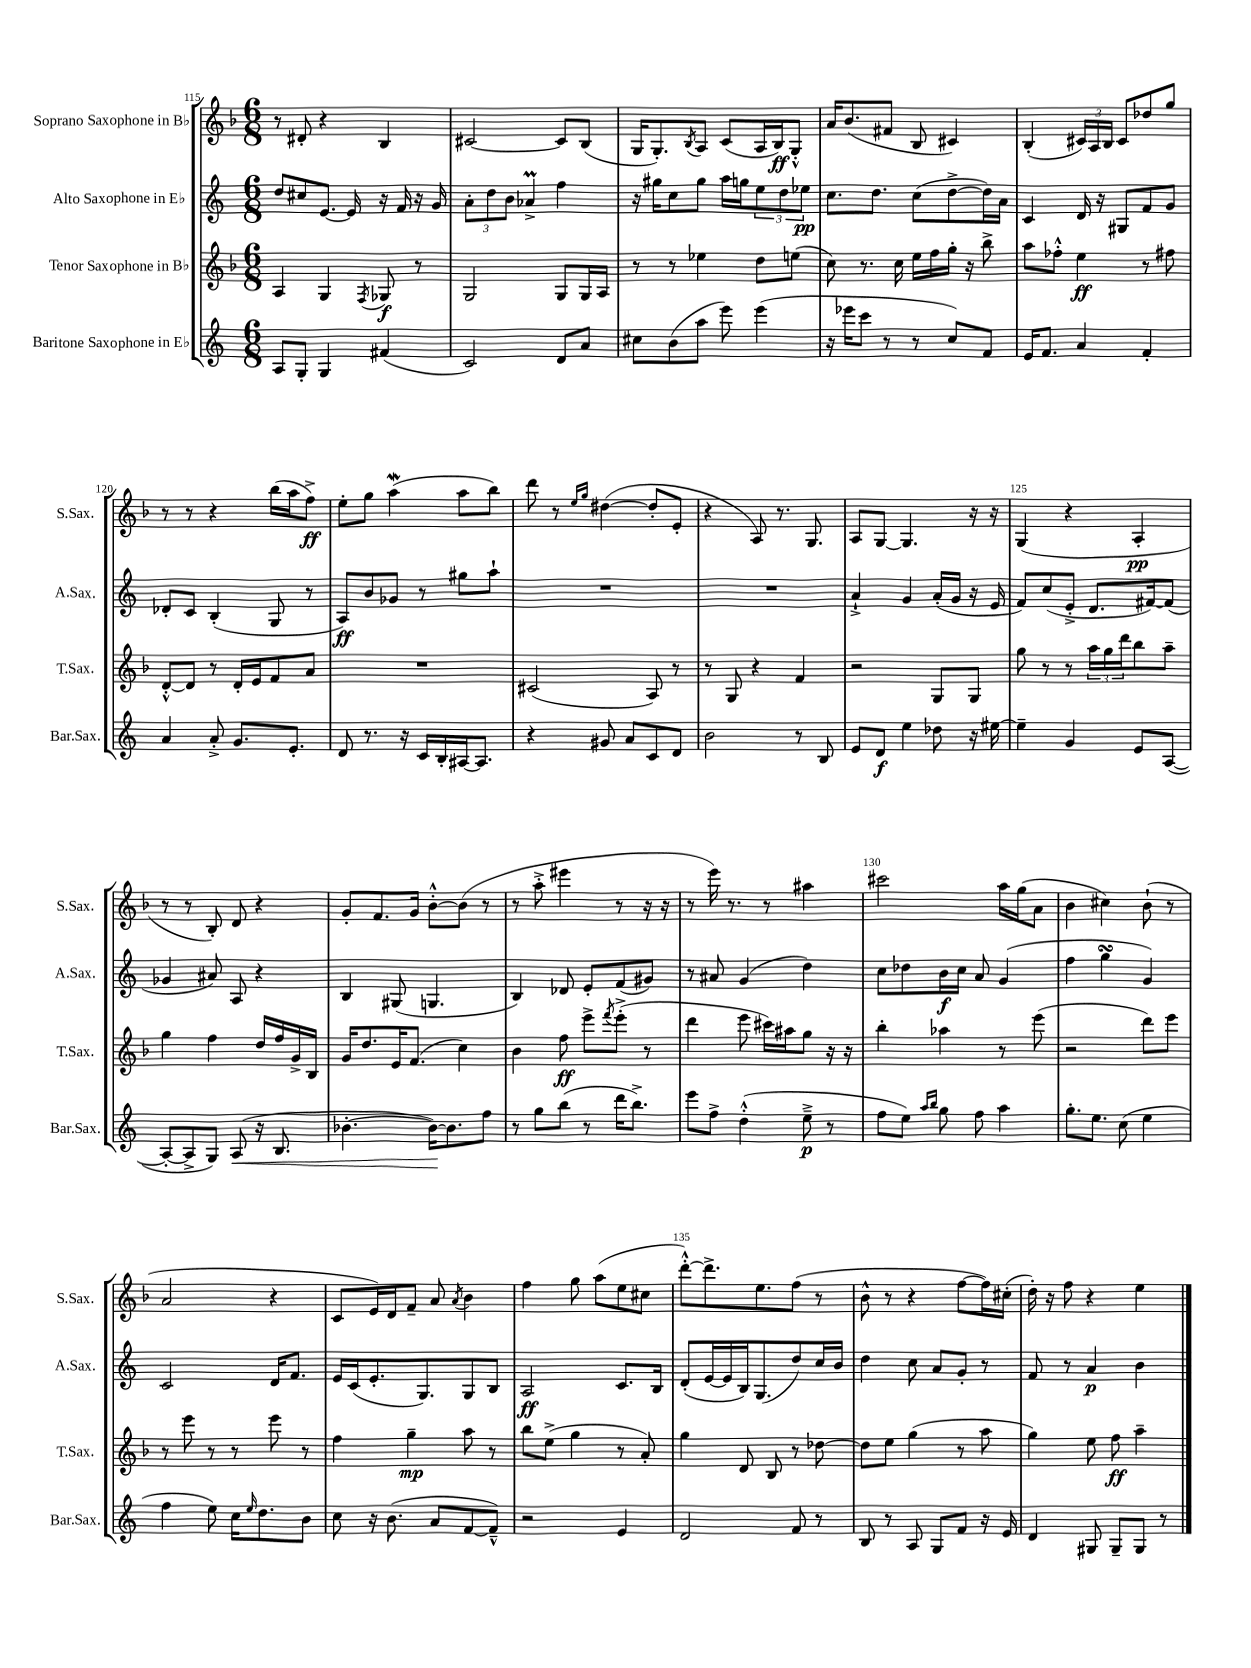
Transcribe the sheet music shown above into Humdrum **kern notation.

**kern	**kern	**kern	**kern
*staff4	*staff3	*staff2	*staff1
*clefG2	*clefG2	*clefG2	*clefG2
*k[]	*k[b-]	*k[]	*k[b-]
*M6/8	*M6/8	*M6/8	*M6/8
8A	4A	8dd	8r
8G'	.	8cc#	8d#'
4G	4G	[8.e	4r
.	.	16e]	.
.	8qF	.	.
(4f#	8G-	16r	4B-
.	.	16f	.
.	8r	16r	.
.	.	16g	.
=	=	=	=
2c)	2G	12a'	[2c#
.	.	12dd	.
.	.	12b	.
.	.	4a-^	.
8d	8G	4ff	8c#]
8a	16G	.	(8B-
.	16A	.	.
=	=	=	=
8cc#	8r	16r	16G
.	.	16gg#	8.G')
(8b	8r	8cc	.
.	.	.	8qB-
8aa	4ee-	8gg#	8A
8eee)	.	16aa	(8c
.	.	16gg	.
(4eee	8dd	12ee	16A
.	.	.	16B-)
.	.	12dd	.
.	(8ee	.	8G'^^
.	.	12ee-	.
=	=	=	=
16r	8cc)	8.cc	16a
16eee-	.	.	(8.b-
8ccc	8.r	.	.
.	.	8.dd	.
8r	.	.	8f#
.	16cc	.	.
8r	16ee	(8cc	8B-
.	16ff	.	.
8cc)	16gg'	[8dd^	4c#)
.	16r	.	.
8f	8bb-^	16dd])	.
.	.	16a	.
=	=	=	=
16e	8aa	4c	(4B-'
8.f	.	.	.
.	8ff-'^^	.	.
4a	4ee	16d	24c#)
.	.	.	24A
.	.	16r	.
.	.	.	24B-
.	.	8G#	8c#
4f'	8r	8f	8dd-
.	8ff#	8g	8gg
=	=	=	=
4a	[8d'^^	8d-'	8r
.	8d]	8c	8r
8a'^	8r	(4B'	4r
8.g	16d'	.	.
.	16e	.	.
.	8f	8G	(16bb-
8.e'	.	.	16aa
.	8a	8r	8ff^)
=	=	=	=
8d	2.r	8A)	8ee'
8.r	.	8b	8gg
.	.	8g-	(4aa
16r	.	.	.
16c	.	8r	.
16B'	.	.	.
[16A#	.	8gg#	8aa
8.A#]	.	.	.
.	.	8aa`	8bb-)
=	=	=	=
4r	(2c#	2.r	8ddd
.	.	.	8r
.	.	.	16qqee
.	.	.	16qqgg
8g#	.	.	([4dd#
8a	.	.	.
8c	8A)	.	8dd#']
8d	8r	.	8e'
=	=	=	=
2b	8r	2.r	4r
.	8G	.	.
.	4r	.	8A)
.	.	.	8.r
8r	4f	.	.
.	.	.	8.G
8B	.	.	.
=	=	=	=
8e	2r	4a`^	8A
8d	.	.	[8G
4ee	.	4g	4.G]
8dd-	8G	(16a'	.
.	.	16g	.
16r	8G	16r	16r
[16ee#	.	16e	16r
=	=	=	=
4ee#~]	8gg	8f)	(4G
.	8r	(8cc	.
4g	8r	8e'^	4r
.	24aa	8.d	.
.	24gg	.	.
.	24ddd	.	.
8e	8bb-	.	4A'
.	.	[16f#)	.
([8A	8aa~	(8f#]	.
=	=	=	=
8A'_	4gg	4g-	8r
8A^]	.	.	8r
8G)	4ff	8a#)	8B-')
(8A	.	8A	8d
16r	16dd	4r	4r
8.B	16ff	.	.
.	16g^	.	.
.	16B-	.	.
=	=	=	=
[4.b-'	16g	4B	8g'
.	8.dd	.	.
.	.	.	8.f
.	16e	(8G#	.
.	(8.f	.	16g
16b-_)	.	4.G	[8b-'^^
8.b-]	.	.	.
.	4cc)	.	(8b-]
8ff	.	.	8r
=	=	=	=
8r	4b-	4B)	8r
8gg	.	.	8aa'^
(8bb	8ff	8d-	4eee#
8r	8eee^	8e'	.
.	8qfff	.	.
16ddd	(8eee'^	(8f	8r
8.bb^)	.	.	.
.	8r	8g#)	16r
.	.	.	16r
=	=	=	=
8eee	4ddd	8r	8r
8ff^	.	8a#	16eee)
.	.	.	8.r
(4dd'^^	8eee	(4g	.
.	16ccc#)	.	8r
.	16aa#	.	.
8ee~^	8gg	4dd)	4aa#
8r	16r	.	.
.	16r	.	.
=	=	=	=
8ff	4bb-'	8cc	2ccc#
8ee)	.	8dd-	.
16qqaa	.	.	.
16qqbb	.	.	.
8gg	4aa-	16b	.
.	.	16cc	.
8ff	.	8a	.
4aa	8r	(4g	16aa
.	.	.	(16gg
.	(8eee	.	8a
=	=	=	=
8.gg'	2r	4ff	4b-
8.ee	.	.	.
.	.	4gg	4cc#)
(8cc	.	.	.
4ee	8ddd)	4g)	(8b-`
.	8eee	.	8r
=	=	=	=
4ff	8r	2c	2a
.	8eee	.	.
8ee)	8r	.	.
16cc	8r	.	.
16qqee	.	.	.
8.dd	.	.	.
.	8eee	16d	4r
.	.	8.f	.
8b	8r	.	.
=	=	=	=
8cc	4ff	16e	8c
.	.	(16c	.
16r	.	8.e'	16e)
(8.b	.	.	16d
.	4gg~	.	8f~
.	.	8.G)	.
8a	.	.	8a
.	.	.	8qa
[8f	8aa	8G	4b-
8f~^^])	8r	8B	.
=	=	=	=
2r	8bb-	2A	4ff
.	(8ee^	.	.
.	4gg	.	8gg
.	.	.	(8aa
4e	8r	8.c	8ee
.	8a')	.	8cc#
.	.	16B	.
=	=	=	=
2d	4gg	(8d'	[8ddd'^^)
.	.	[16e	8.ddd^]
.	.	16e]	.
.	8d	16B)	.
.	.	(8.G	8.ee
.	8B-	.	.
8f	8r	8dd)	(8ff
8r	[8dd-	16cc	8r
.	.	16b	.
=	=	=	=
8B	8dd-]	4dd	8b-^^
8r	8ee	.	8r
8A	(4gg	8cc	4r
8G	.	8a	.
8f	8r	8g'	[8ff
16r	8aa	8r	16ff])
16e	.	.	(16cc#'
=	=	=	=
4d	4gg)	8f	16dd')
.	.	.	16r
.	.	8r	8ff
8G#	8ee	4a	4r
8G#~	8ff	.	.
8G#	4aa~	4b	4ee
8r	.	.	.
==	==	==	==
*-	*-	*-	*-
